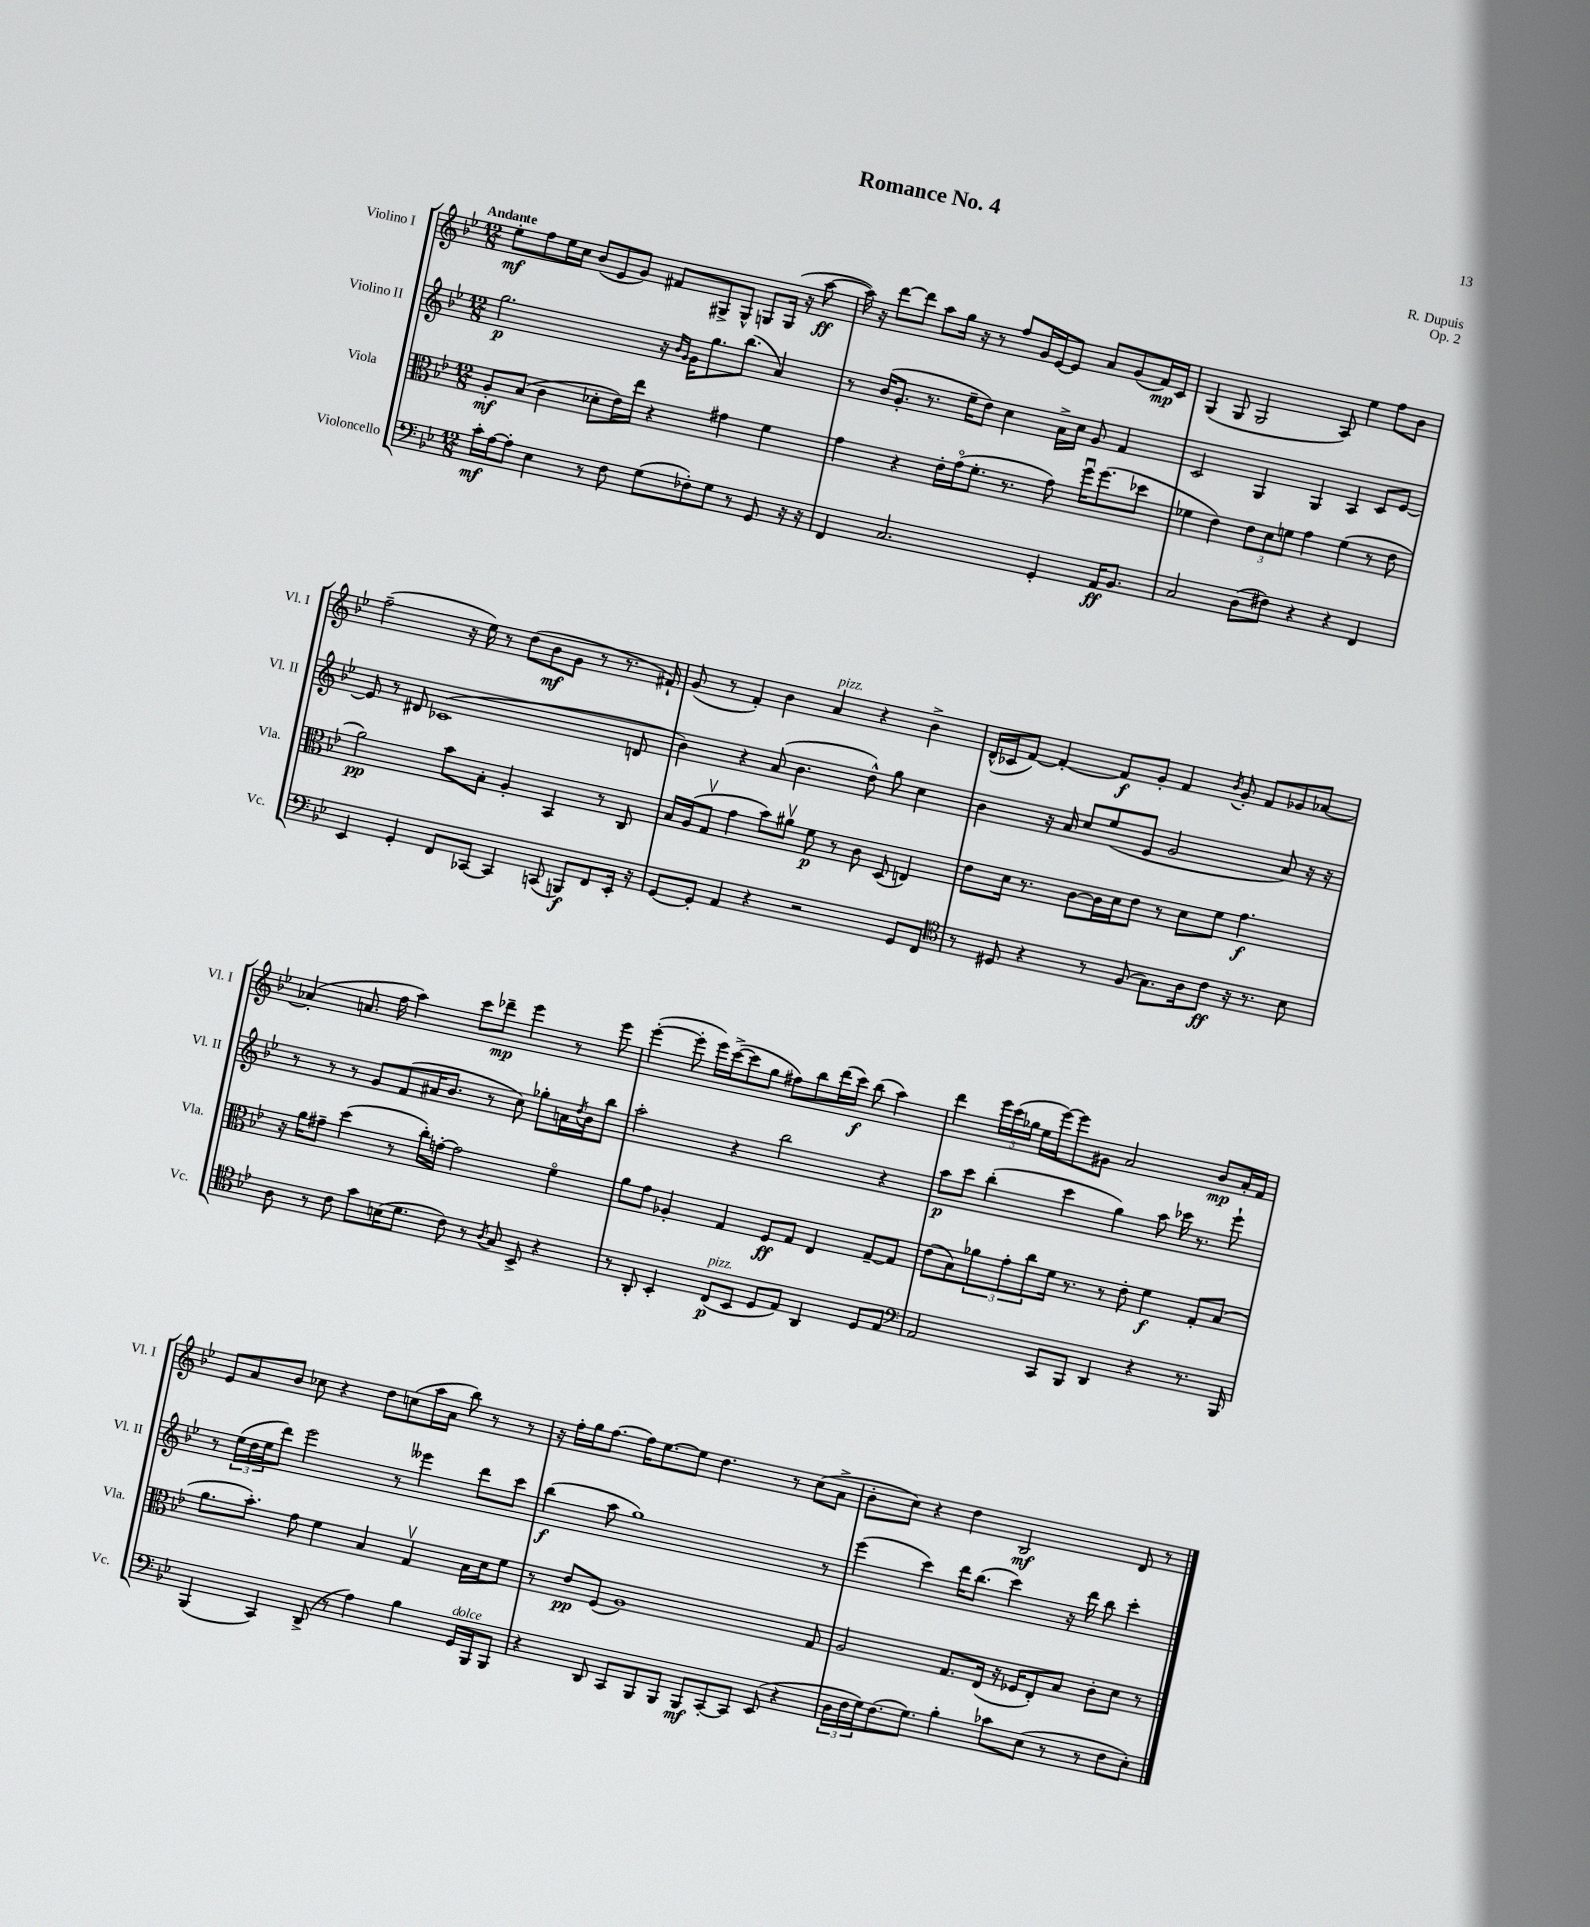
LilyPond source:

\header { title = "Romance No. 4" composer = "R. Dupuis" opus = "Op. 2" }
<<
\new StaffGroup <<
\new Staff = "s0" \with { instrumentName = "Violino I" shortInstrumentName = "Vl. I" } {
    \clef treble \key bes \major \numericTimeSignature \time 12/8 \tempo "Andante"
    ees''8-.\mf f''8 ees''16 c''16 bes'8( ees'8 g'8) fis'8 gis8-> gis8-^ g8 g16( r16 a''8~\ff |
    a''16) r16 d'''8~ d'''8 a''8 g''16 r16 r8 f''8 g'16 ees'16~ ees'8 a'8 g'8( f'16\mp) c'16 |
    g4( g8 g2 a8) ees''4 f''8 bes'8 |
    f''2--( r16 ees''16) r8 d''8( bes'8\mf g'8 r8 r8. fis'16-!) |
    g'8( r8 f'4-.) bes'4 a'4^\markup { \italic "pizz." } r4 bes'4-> |
    d'16-^( ces'16 f'8~) f'4~-. f'8\f g'8-. f'4 \acciaccatura { bes'8 } g'8-. f'8 ges'8 aes'8~ |
    aes'4-.( a'8. f''16 a''4) c'''8 des'''8--\mp ees'''4 r8 ees'''8 |
    ees'''4~-.( ees'''8-. ees'''16) c'''16~->( c'''8 g''8 fis''8) bes''8 d'''16( c'''16\f) bes''8( a''4) |
    d'''4 \tuplet 3/2 { ees'''16 c'''16( ges''16 } ees''16 ees'''16~) ees'''8 gis'8 a'2 bes'8\mp a'16-. f'16 |
    ees'8 a'8 bes'8 ces''8 r4 d''8 c''8( a''16 a'16 bes''8) r8 r8 |
    r16 f''16-. g''16 f''8.~ f''16 ees''8.~ ees''8 d''4. r8 c''8( a'8-> |
    bes'8-. c''8) r4 d''4 bes2\mf d'8 r8 \bar "|." |
}
\new Staff = "s1" \with { instrumentName = "Violino II" shortInstrumentName = "Vl. II" } {
    \clef treble \key bes \major \numericTimeSignature \time 12/8
    g''2.\p r16 \grace { bes'16 g'16 } g'16 g''8. bes''8.( a'4) |
    r8 bes'16( g'8.-. r8. ees''16-- d''8) c''4 a'16-> c''16 g'8 f'4 |
    c'2 g4 g4 a4 c'8 ees'8~ |
    ees'8 r8 dis'8 ces'1( d'8 |
    bes'4) r4 a'8( bes'4. d''8-^) g''8 c''4 |
    bes'4 r16 a'16 c''8 ees''8( ees'8 g'2 a'8) r16 r16 |
    r8 r8 r8 g'8 f'8( ais'16 bes'8. r8 c''8) ges''8-. a'16 \acciaccatura { d''8 } bes'16 bes''8 |
    a''2-. r4 bes''2 r4 |
    a''8\p c'''8 bes''4-.( c'''4 g''4) a''8 ces'''16 r8. ees'''8-! |
    r8 \tuplet 3/2 { ees''16( d''16 ees''16 } d'''8) ees'''2 r8 eeses'''4 d'''8 c'''8 |
    bes''4\f( a''8 g''1) r8 |
    ees'''4( c'''4) d'''16 bes''8.( c'''4) r16 d'''16 bes''8 c'''4-. \bar "|." |
}
\new Staff = "s2" \with { instrumentName = "Viola" shortInstrumentName = "Vla." } {
    \clef alto \key bes \major \numericTimeSignature \time 12/8
    a8-.\mf bes8( c'4 des'8-. ees'16) ees''16 r4 gis'4 f'4 |
    g'4 r4 ees'16-. g'16\flageolet( f'8.-. r8. g'8) f''16\downbow f''8.( des''8 |
    fes'4 ees'4) \tuplet 3/2 { ees'8 d'8 f'8 } g'4 f'4( r8 ees'8 |
    a'2\pp) bes'8 bes8-. a4-. bes,4 r8 c8 |
    bes16 a16( g8\upbow g'4 bes'8) ais'8\upbow f'8\p r8 c'8 d8( e4) |
    ees'8 d'16 r8. c'8~ c'16 d'16 ees'8 r8 d'8 f'8 g'4.\f |
    r16 a'16 gis'8-- d''4( r8 c''16-.) g'16~-. g'2 f'4\flageolet |
    a'8 g'8 aes4-. g4 f8\ff g8 ees4 g8~-- g8 |
    ees'8( bes8) \tuplet 3/2 { aes'8 g'8-. c''8 } f'16 r8. r8 ees'8-. f'4\f g8-. bes8( |
    a'8. bes'8.-.) g'8 f'4 bes4 g4\upbow bes16 d'16 f'8 |
    r8 ees'8\pp f8( a1) g8 |
    a2 g8. ees16( r16 fes16 ees8-.) bes8 c'8-. d'8 r8 \bar "|." |
}
\new Staff = "s3" \with { instrumentName = "Violoncello" shortInstrumentName = "Vc." } {
    \clef bass \key bes \major \numericTimeSignature \time 12/8
    c'16-.\mf a16~ a8-. ees4 r8 f8 g8( fes8-.) g8 r8 g,8 r16 r16 |
    f,4 c2. g,4-. a,16\ff bes,8. |
    c2 d8( fis8) r4 r4 f,4 |
    ees,4 g,4-. f,8 ces,8~ ces,4 c,8( b,,8\f) f,8 ees,16-. r16 |
    g,8~ g,8-. a,4 r4 r2 g,8 f,8 |
    \clef tenor r8 dis8 r4 r8 f8( g8.) a16 c'8\ff r16 r8. bes8 |
    a8 r8 c'8 g'8 b16( d'8. c'8) r8 \acciaccatura { a8 } g8 bes,8-> r4 |
    r8 a,8-. bes,4-. c8\p^\markup { \italic "pizz." }( bes,8 d8 ees8) a,4 d8 ees8 |
    \clef bass a,2 c,8 bes,,8 d,4 r4 r8. bes,,16 |
    bes,,4( c,4) d,8->( r8 a4) bes4 g,16^\markup { \italic "dolce" } bes,,16 bes,,8 |
    r4 d,8 c,8 bes,,8 bes,,8 bes,,8\mf c,8~-. c,8 ees,8( r4 |
    \tuplet 3/2 { d16 f16 g16) } f8.( g8.) bes4-. ces'8 ees8( r8 r8 f8 ees8-.) \bar "|." |
}
>>
>>
\layout { \context { \Score \remove "Bar_number_engraver" } }
